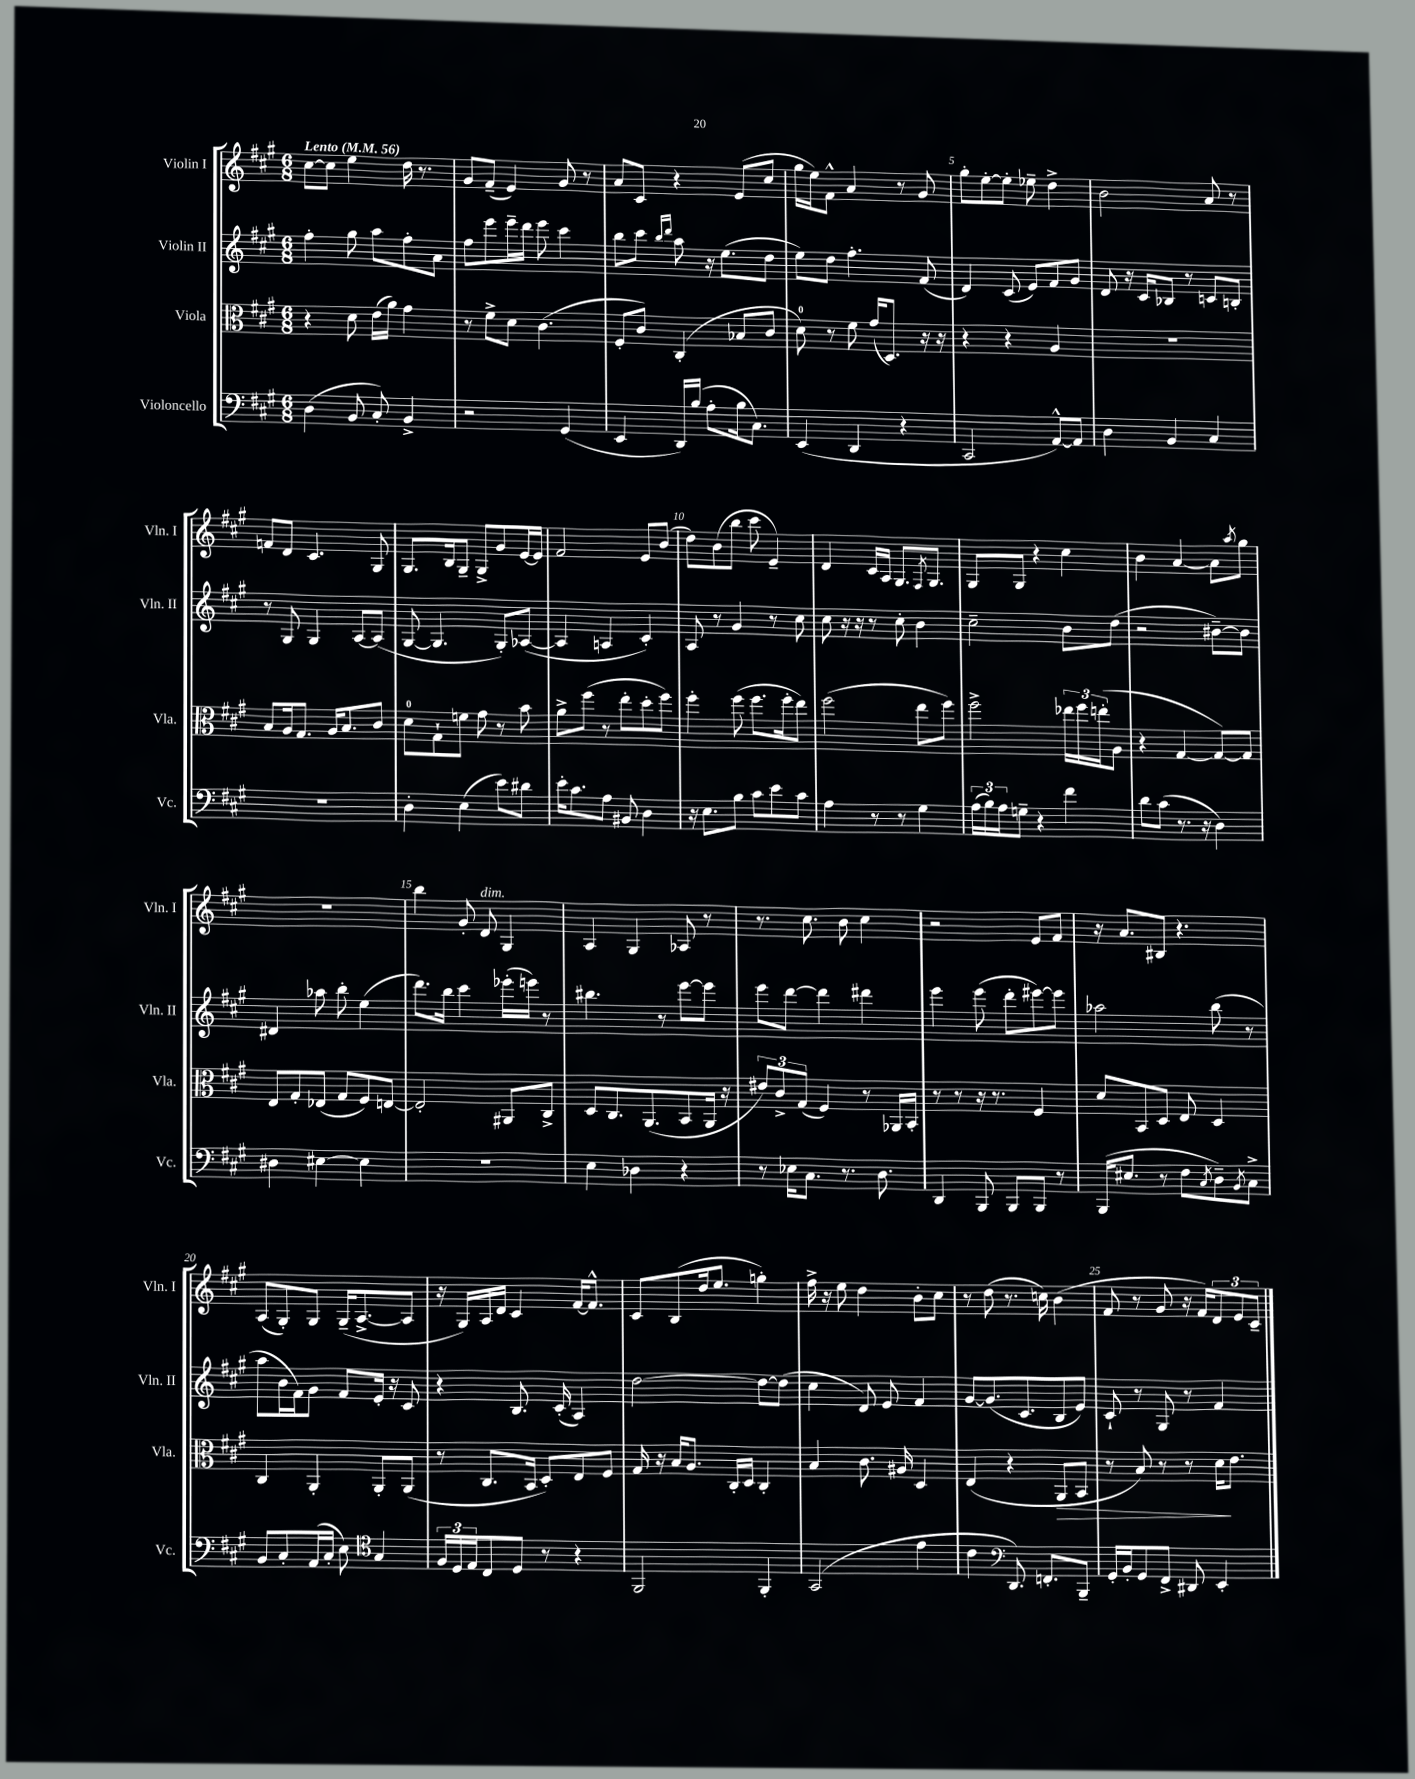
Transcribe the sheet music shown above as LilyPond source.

<<
\new StaffGroup <<
\new Staff = "s0" \with { instrumentName = "Violin I" shortInstrumentName = "Vln. I" } {
    \clef treble \key a \major \numericTimeSignature \time 6/8 \tempo "Lento" 4 = 56
    cis''8~ cis''8 e''4 d''16 r8. |
    gis'8 fis'8--( e'4) gis'8 r8 |
    a'8 cis'8 r4 e'8( cis''8 |
    gis''16 e''16) fis'8-^ a'4 r8 gis'8 |
    gis''8-. e''8~-. e''8-. ees''8-- d''4-> |
    b'2 a'8 r8 |
    f'8 d'8 cis'4. gis8 |
    gis8. b16 gis8-- gis8-> gis'8 e'16~ e'16 |
    fis'2 e'8 b'8( |
    d''8) b'8( b''8 cis'''8 e'4--) |
    d'4 cis'16 a16 gis8. \acciaccatura { fis8 } gis8. |
    gis8 gis8 r4 cis''4 |
    b'4 a'4~ a'8 \acciaccatura { a''8 } gis''8 |
    R2. |
    b''4 gis'8-. d'8^\markup { \italic "dim." } gis4 |
    a4 gis4 aes8 r8 |
    r8. cis''8. b'8 cis''4 |
    r2 e'8 fis'8 |
    r16 a'8. bis8 r4. |
    a8( gis8-.) gis8 gis16--( a8.~-> a8 |
    r16 gis16) a16 d'16 cis'4 fis'16~ fis'8.-^ |
    cis'8 b8( d''16 e''8. g''4-.) |
    fis''16-> r16 e''8 d''4 b'8-. cis''8 |
    r8 d''8( r8. c''16) b'4( |
    fis'8 r8 gis'8 r16 fis'16) \tuplet 3/2 { d'8 e'8 cis'8-- } \bar "|." |
}
\new Staff = "s1" \with { instrumentName = "Violin II" shortInstrumentName = "Vln. II" } {
    \clef treble \key a \major \numericTimeSignature \time 6/8
    fis''4-. gis''8 a''8 fis''8-. a'8 |
    fis''8 e'''8 e'''16-- d'''16 e'''8 cis'''4 |
    b''8 cis'''8 \grace { b''16 d'''16 } a''8 r16 e''8.( d''8 |
    e''8) d''8 fis''4.-. fis'8( |
    d'4) cis'8( e'8) fis'8 gis'8 |
    d'8 r16 cis'16 bes8 r8 c'8 b8-. |
    r8 gis8 gis4 a8~ a8( |
    gis8~ gis4. gis8-.) aes8~( |
    aes4 a4 cis'4-.) |
    a8 r8 gis'4 r8 cis''8 |
    cis''8 r16 r16 r8 cis''8-. b'4 |
    cis''2-- b'8 d''8( |
    r2 bis'8~--) bis'8 |
    dis'4 aes''8 b''8-. e''4( |
    d'''8.) b''16 cis'''4 ees'''16-.( e'''16) r8 |
    bis''4. r8 e'''8~ e'''8 |
    e'''8 d'''8~ d'''4 dis'''4 |
    e'''4 e'''8( d'''8-. eis'''8~) eis'''8 |
    aes''2 b''8( r8 |
    a''8 b'16 fis'16) gis'8 fis'8 e'16-. r16 cis'8 |
    r4 b8. cis'16-.( a4) |
    d''2~ d''8~ d''8( |
    cis''4 d'8) e'8 fis'4 |
    gis'8~ gis'8.( cis'8. b8 e'8) |
    cis'8-! r8 gis8 r8 fis'4 \bar "|." |
}
\new Staff = "s2" \with { instrumentName = "Viola" shortInstrumentName = "Vla." } {
    \clef alto \key a \major \numericTimeSignature \time 6/8
    r4 d'8 e'16( a'16) gis'4 |
    r8 fis'8-> d'8 cis'4.( |
    fis8-. cis'8) cis4-.( bes8 cis'8 |
    d'8-0) r8 fis'8 gis'16( d8.) r16 r16 |
    r4 r4 a4 |
    R2. |
    b8 a16 gis8. a16 b8. cis'8 |
    d'8-0 gis8-! f'8 gis'8 r8 b'8 |
    a'8-> fis''8( r8 e''8-. d''8-. fis''8) |
    fis''4-. fis''8( fis''8. fis''16-. e''8) |
    fis''2( e''8 fis''8) |
    fis''2-> \tuplet 3/2 { ees''16 fis''16 e''16-.( } a8 |
    r4 gis4~ gis8~) gis8 |
    e8 gis8-. ees8( gis8 fis8) e8~ |
    e2-. ais,8 cis8-> |
    d8 cis8. a,8.( b,8 a,16 r16 |
    \tuplet 3/2 { eis'8) cis'8-> gis8( } fis4) r8 aes,16 b,16-. |
    r8 r8 r16 r8. fis4 |
    d'8 b,8 d8 e8 d4 |
    cis4 a,4-. a,8-. a,8( |
    r8 cis8. b,16 d8-.) e8 fis8 |
    gis16 r16 b16 a8. cis16-. d16 cis4-. |
    b4 cis'8. ais16 d4 |
    e4( r4 a,8\> b,8 |
    r8 b8) r8 r8 d'16\! e'8. \bar "|." |
}
\new Staff = "s3" \with { instrumentName = "Violoncello" shortInstrumentName = "Vc." } {
    \clef bass \key a \major \numericTimeSignature \time 6/8
    d4( b,8 cis8-.) b,4-> |
    r2 gis,4( |
    e,4 d,16) b16( a8-. b16 cis8.) |
    e,4( d,4 r4 |
    cis,2 a,8~-^) a,8 |
    d4 b,4 cis4 |
    R2. |
    d4-. e4( e'8) dis'8 |
    e'16-. cis'8. a8 bis,8 d4 |
    r16 e8. b8 cis'8 e'8 cis'8 |
    a4 r8 r8 gis4 |
    \tuplet 3/2 { a16( b16) a16 } g8-- r4 fis'4 |
    d'8 cis'8( r8. r16 d4) |
    dis4 eis4~ eis4 |
    R2. |
    e4 des4 r4 |
    r8 ees16 cis8. r8. d8. |
    d,4 b,,8 b,,8 b,,8 r8 |
    b,,16( eis8. r8 fis8 \acciaccatura { cis8 } d8--) \acciaccatura { b,8 } cis8-> |
    b,8 cis8-. a,16( cis16-. e8) \clef tenor gis4 |
    \tuplet 3/2 { fis16 d16 e16 } cis8 d8 r8 r4 |
    fis,2 fis,4-. |
    gis,2( e'4 |
    cis'4 \clef bass d,8.) f,8.-. b,,8-- |
    gis,16-. b,16-. gis,8 fis,8-> dis,8 e,4-. \bar "|." |
}
>>
>>
\layout { \context { \Score \override BarNumber.break-visibility = ##(#f #t #t) barNumberVisibility = #(every-nth-bar-number-visible 5) } }
